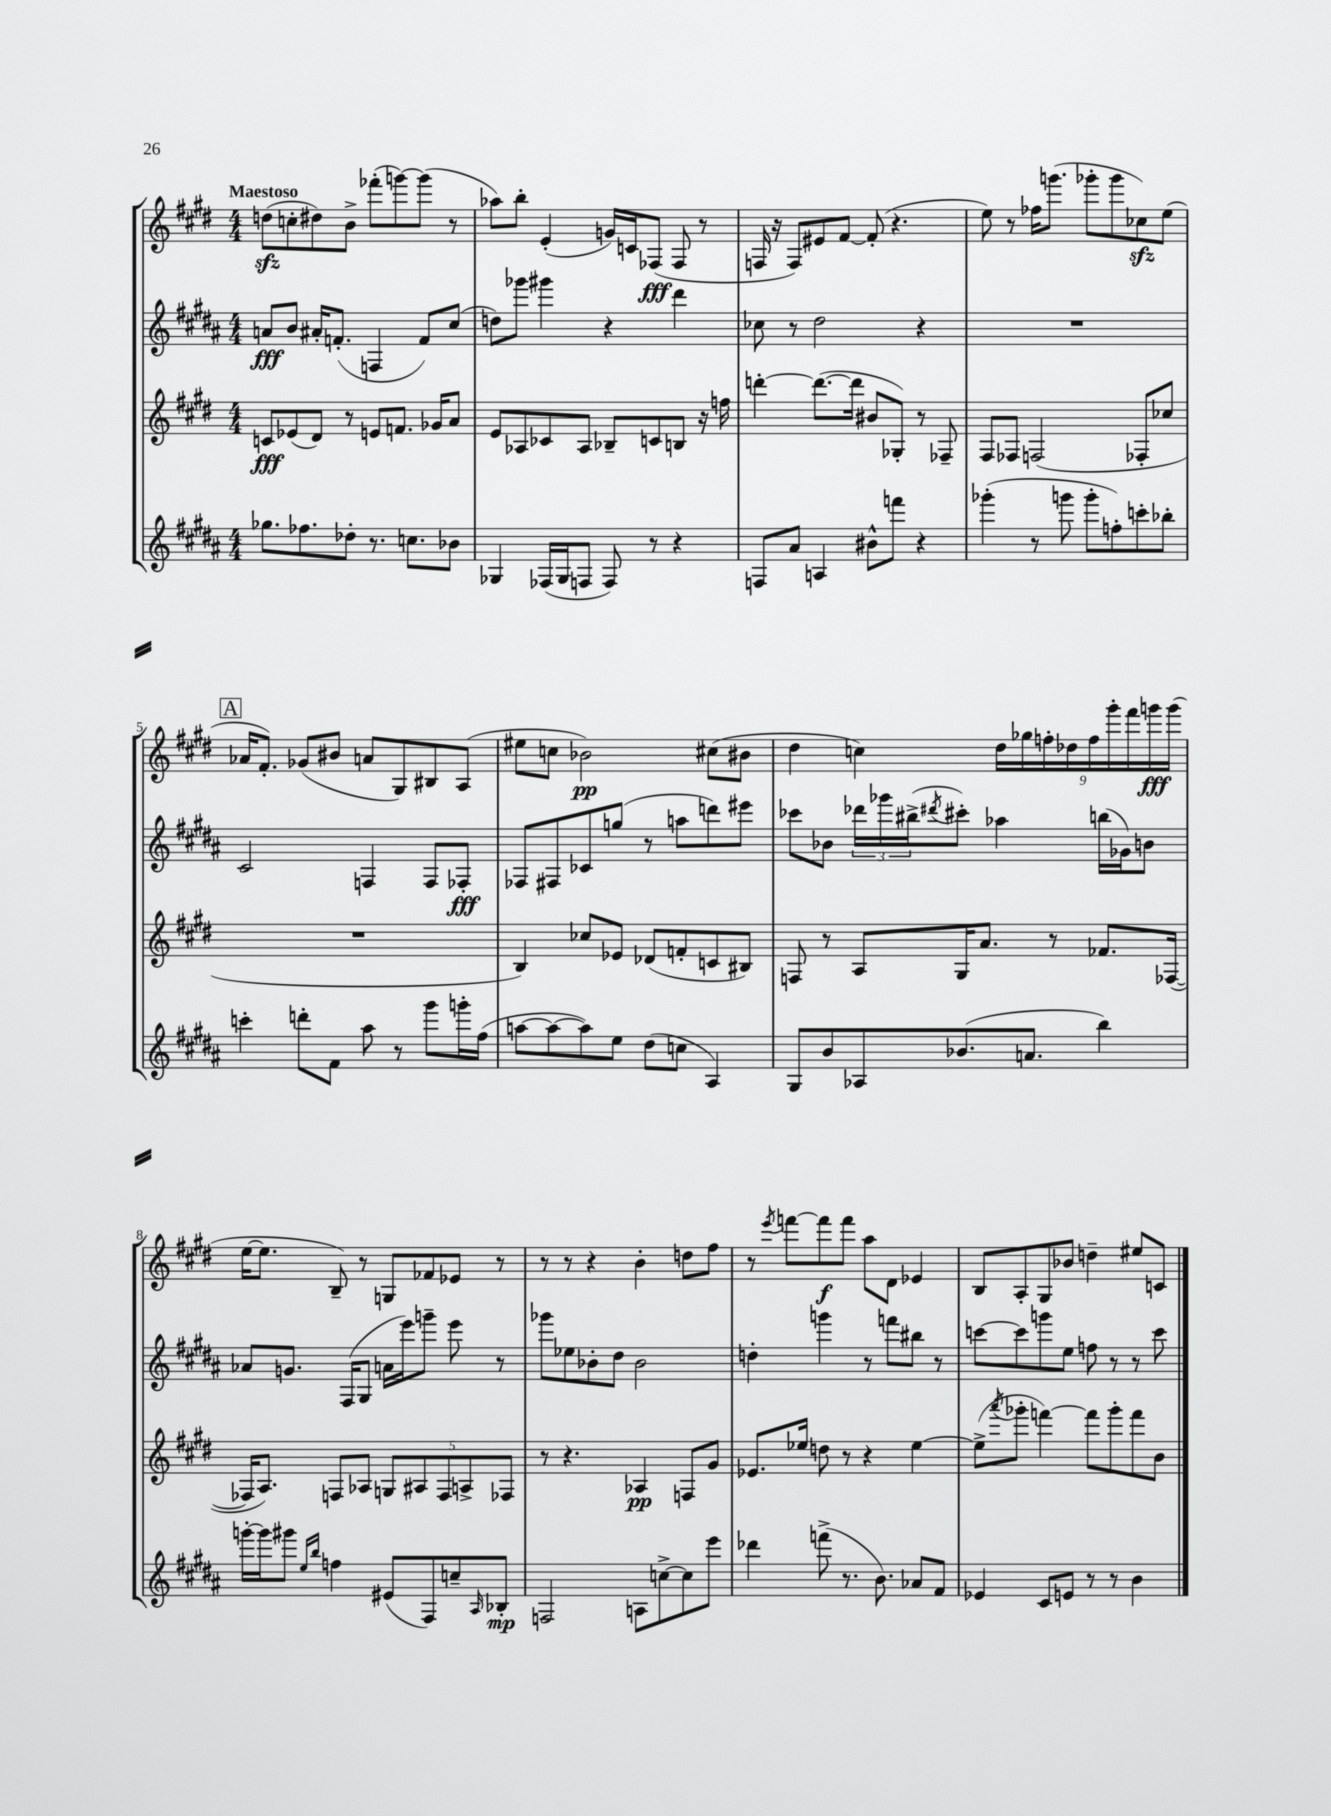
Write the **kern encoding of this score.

**kern	**dynam	**kern	**dynam	**kern	**dynam	**kern	**dynam
*part4	*part4	*part3	*part3	*part2	*part2	*part1	*part1
*staff4	*staff4	*staff3	*staff3	*staff2	*staff2	*staff1	*staff1
*clefG2	*	*clefG2	*	*clefG2	*	*clefG2	*
*k[f#c#g#d#a#]	*	*k[f#c#g#d#]	*	*k[f#c#g#d#a#]	*	*k[f#c#g#d#]	*
*M4/4	*	*M4/4	*	*M4/4	*	*M4/4	*
=1	=1	=1	=1	=1	=1	=1	=1
!	!	!	!	!	!	!LO:TX:a:B:t=Maestoso	!
8.gg-X\L	.	8cn/L	fff	8an/L	fff	(8ddnzz\L	.
.	.	(8e-X/	.	8b/J	.	8ccn'\	.
8.ff-X\	.	.	.	.	.	.	.
.	.	8d#/J)	.	16a#X'/KL	.	8dd#X\)	.
.	.	.	.	(8.fn'/J	.	.	.
8dd-X'\J	.	8r	.	.	.	8b^\J	.
8.r	.	8en/L	.	4Fn/	.	(8fff-X'\L	.
.	.	8.fn/J	.	.	.	[8gggn\)	.
8.ccn\L	.	.	.	.	.	.	.
.	.	.	.	8f/L)	.	(8ggg\J]	.
.	.	16g-X/KL	.	.	.	.	.
8b-X\J	.	8a/J	.	(8cc#/J	.	8r	.
=2	=2	=2	=2	=2	=2	=2	=2
4G-X/	.	8e/L	.	8ddn\L)	.	8aa-X\L)	.
.	.	8A-X/	.	8ggg-X\J	.	8bb'\J	.
(16F-X/LL	.	8c-X/	.	4ggg#X\	.	(4e'/	.
16G-/J	.	.	.	.	.	.	.
8Fn/J	.	8A-/J	.	.	.	.	.
8F/)	.	8B-X~/L	.	4r	.	16gn/LL)	.
.	.	.	.	.	.	16cn/J	.
8r	.	8cn/	.	.	.	(8F-X/J	fff
4r	.	8Bn/J	.	4ddd#\	.	8F-/	.
.	.	16r	.	.	.	8r	.
.	.	16ffn\	.	.	.	.	.
=3	=3	=3	=3	=3	=3	=3	=3
8Fn/L	.	[4dddn'\	.	8cc-X\	.	16Fn/	.
.	.	.	.	.	.	16r	.
8a#/J	.	.	.	8r	.	8F/L)	.
4An/	.	(8.ddd\L_	.	2dd#\	.	8e#X/	.
.	.	.	.	.	.	[8f#/J	.
.	.	16ddd\Jk]	.	.	.	.	.
8b#X^^\L	.	8b#X/L	.	.	.	(8f#'/]	.
8fffn\J	.	8G-X'/J)	.	.	.	4.r	.
4r	.	8r	.	4r	.	.	.
.	.	8F-X~/	.	.	.	.	.
=4	=4	=4	=4	=4	=4	=4	=4
(4ggg-X'\	.	8F#/L	.	1r	.	8ee\)	.
.	.	8F-X/J	.	.	.	8r	.
8r	.	(2Fn/	.	.	.	16ff-X\KL	.
.	.	.	.	.	.	(8.gggn\J	.
8gggn\	.	.	.	.	.	.	.
8ggg'\L	.	.	.	.	.	8ggg-X'\L	.
8ffn'\)	.	.	.	.	.	8ggg-\	.
8cccn'\	.	8F-X'/L	.	.	.	8cc-Xzz\)	.
8bb-X'\J	.	8cc-X/J	.	.	.	(8ee\J	.
!!LO:LB:g=z
!!LO:REH:place=s1:t=A
=5	=5	=5	=5	=5	=5	=5	=5
4cccn'\	.	1r	.	2c#/	.	16a-X/KL	.
.	.	.	.	.	.	8.f#'/J)	.
8dddn'\L	.	.	.	.	.	(8g-X/L	.
8f#\J	.	.	.	.	.	8b#X/J	.
8aa#\	.	.	.	4Fn/	.	8an/L	.
8r	.	.	.	.	.	8G#/)	.
8ggg#\L	.	.	.	8F/L	.	8B#X/	.
16gggn'\L	.	.	.	8F-X'/J	fff	(8A/J	.
(16ff#\JJ	.	.	.	.	.	.	.
=6	=6	=6	=6	=6	=6	=6	=6
[8aan\L	.	4B/)	.	8F-X/L	.	8ee#X\L	.
8aa\_	.	.	.	8F#X/	.	8ccn\J	.
8aa\])	.	8cc-X/L	.	8c-X/	.	2b-X\)	pp
8ee\J	.	8e-X/J	.	(8ggn/J	.	.	.
(8dd#\L	.	(8d-X/L	.	8r	.	.	.
8ccn\J	.	8fn'/	.	8aan\L	.	.	.
4A#/)	.	8cn/	.	8dddn\)	.	(8cc#X\L	.
.	.	8B#X/J)	.	8eee#X\J	.	8b#X\J	.
=7	=7	=7	=7	=7	=7	=7	=7
8G#/L	.	8Fn/	.	8ccc-X\L	.	4dd#\	.
8b/	.	8r	.	8b-X\J	.	.	.
8A-X/	.	8A/L	.	24ddd-X\LL	.	4ccn\)	.
.	.	.	.	24ggg-X\	.	.	.
.	.	.	.	(24bb#X^\J	.	.	.
.	.	.	.	8qddd#X/	.	.	.
(8.b-X/	.	16G#/K	.	8ccc#X'\J)	.	.	.
.	.	8.a/J	.	.	.	.	.
.	.	.	.	4aa-X\	.	18dd#\LL	.
.	.	.	.	.	.	18gg-X\	.
8.an/J	.	.	.	.	.	.	.
.	.	.	.	.	.	18ffn'\	.
.	.	8r	.	.	.	.	.
.	.	.	.	.	.	18dd-X\	.
.	.	.	.	.	.	18ff\	.
4bb\)	.	8.f-X/L	.	(16bbn\LL	.	.	.
.	.	.	.	.	.	18ggg#'\	.
.	.	.	.	16g-X\J)	.	.	.
.	.	.	.	.	.	18fff#\	.
.	.	.	.	8bn\J	.	.	.
.	.	.	.	.	.	18gggn\	fff
.	.	([16F-X/Jk	.	.	.	.	.
.	.	.	.	.	.	(18ggg\JJ	.
!!LO:LB:g=z
=8	=8	=8	=8	=8	=8	=8	=8
[16gggn'\LL	.	16F-X/KL]	.	8a-X/L	.	[16ee\KL	.
16ggg\J]	.	8.A/J)	.	.	.	8.ee\J]	.
8ggg#X\J	.	.	.	8.gn/J	.	.	.
16qqee/LL	.	.	.	.	.	.	.
16qqbb/JJ	.	.	.	.	.	.	.
4ffn\	.	8Fn/L	.	.	.	8B~/)	.
.	.	.	.	(16F#/KL	.	.	.
.	.	8A-X/J	.	8G#/J	.	8r	.
(8e#X/L	.	10Gn/L	.	16an\LL	.	8Gn/L	.
.	.	.	.	16eee\J)	.	.	.
.	.	10A#X/	.	.	.	.	.
8F#/)	.	.	.	8gggn~\J	.	8f-X/	.
.	.	10F/	.	.	.	.	.
8ccn~/	.	.	.	8eee\	.	8e-X/J	.
.	.	10An^/	.	.	.	.	.
16qqA#/	.	.	.	.	.	.	.
8B-X'/J	mp	.	.	8r	.	8r	.
.	.	10F-X/J	.	.	.	.	.
=9	=9	=9	=9	=9	=9	=9	=9
2Fn/	.	8r	.	8ggg-X\L	.	8r	.
.	.	4.r	.	8ee-X\	.	8r	.
.	.	.	.	8b-X'\	.	4r	.
.	.	.	.	8dd#\J	.	.	.
8An\L	.	4A-X/	pp	2b-\	.	4b'\	.
[8ccn^\	.	.	.	.	.	.	.
8cc\]	.	8Fn/L	.	.	.	8ddn\L	.
8eee\J	.	8g#/J	.	.	.	8ff#\J	.
=10	=10	=10	=10	=10	=10	=10	=10
4ddd-X\	.	8.e-X/L	.	4ddn'\	.	8r	.
.	.	.	.	.	.	8qeee/	.
.	.	.	.	.	.	[8fffn\L	.
.	.	16ee-X/Jk	.	.	.	.	.
(8fffn^\	.	8ddn\	.	4gggn\	.	8fff\]	f
8.r	.	8r	.	.	.	8fff\J	.
.	.	4r	.	8r	.	8aa\L	.
8.b\)	.	.	.	.	.	.	.
.	.	.	.	8fffn\L	.	8d#\J	.
8a-X/L	.	[4ee-\	.	8bb#X\J	.	4e-X/	.
8f#/J	.	.	.	8r	.	.	.
=11	=11	=11	=11	=11	=11	=11	=11
4e-X/	.	(8ee-^\L]	.	[8cccn\L	.	8B/L	.
.	.	8qaaa/	.	.	.	.	.
.	.	8ggg-X'\J	.	8ccc\]	.	8A'/	.
8c#/L	.	[4fffn\)	.	8gggn\	.	8G#/	.
8en/J	.	.	.	8ee\J	.	8b-X/J	.
8r	.	8fff\L]	.	8ffn\	.	4ddn~\	.
8r	.	8ggg-'\	.	8r	.	.	.
4b\	.	8fff\	.	8r	.	8ee#X/L	.
.	.	8b\J	.	8ccc\	.	8cn/J	.
==	==	==	==	==	==	==	==
*-	*-	*-	*-	*-	*-	*-	*-
